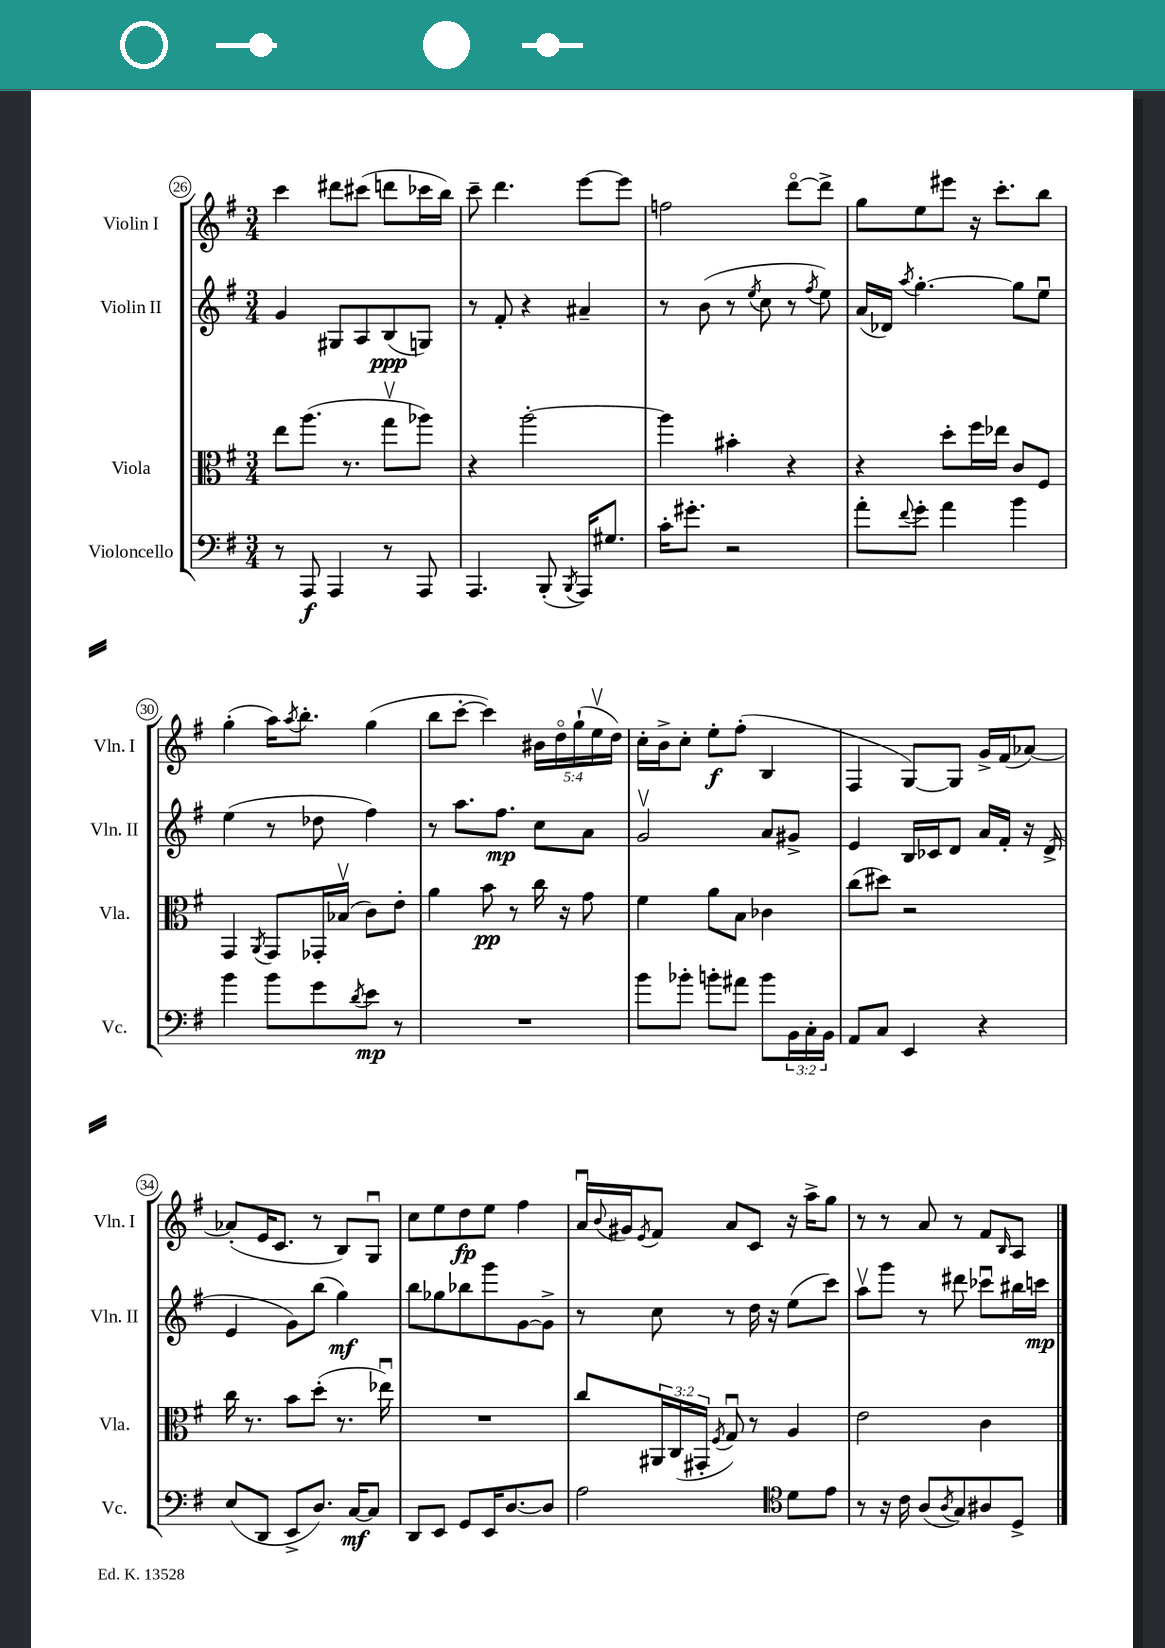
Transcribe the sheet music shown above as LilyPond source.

<<
\new StaffGroup <<
\new Staff = "s0" \with { instrumentName = "Violin I" shortInstrumentName = "Vln. I" } {
    \clef treble \key g \major \numericTimeSignature \time 3/4 \override Staff.TupletNumber.text = #tuplet-number::calc-fraction-text
    c'''4 dis'''8 cis'''8( d'''8 ces'''16 b''16) |
    c'''8-- d'''4. e'''8~ e'''8 |
    f''2 d'''8~\flageolet d'''8-> |
    g''8 e''8 eis'''8 r16 c'''8.-. b''8 |
    g''4-.( a''16) \acciaccatura { a''8 } b''8.-. g''4( |
    b''8 c'''8~-. c'''4) \tuplet 5/4 { bis'16 d''16\flageolet g''16-!( e''16\upbow d''16) } |
    c''16-. b'16-> c''8-. e''8-.\f fis''8-.( b4 |
    fis4 g8~) g8 g'16-> fis'16( aes'8~) |
    aes'8-.( e'16 c'8. r8 b8) g8\downbow |
    c''8 e''8 d''8\fp e''8 fis''4 |
    a'16\downbow \appoggiatura { b'8 } gis'16 \acciaccatura { e'8 } fis'8 a'8 c'8 r16 a''16-> g''8 |
    r8 r8 a'8 r8 fis'8 \grace { b16 } a8 \bar "|." |
}
\new Staff = "s1" \with { instrumentName = "Violin II" shortInstrumentName = "Vln. II" } {
    \clef treble \key g \major \numericTimeSignature \time 3/4
    g'4 gis8 a8 b8\ppp( g8) |
    r8 fis'8-. r4 ais'4-- |
    r8 b'8( r8 \acciaccatura { e''8 } c''8 r8 \acciaccatura { fis''8 } e''8) |
    a'16( des'16) \acciaccatura { a''8 } g''4.~-. g''8 e''8\downbow |
    e''4( r8 des''8 fis''4) |
    r8 a''8. fis''8.\mp c''8 a'8 |
    g'2\upbow a'8 gis'8-> |
    e'4 b16 ces'16 d'8 a'16 fis'16-. r16 d'16->( |
    e'4 g'8) b''8( g''4\mf) |
    b''8 ges''8 bes''8 g'''8 g'8~ g'8-> |
    r8 c''8 r8 d''16 r16 e''8( c'''8) |
    a''8\upbow g'''8 r8 dis'''8 ces'''8\downbow bis''16 c'''16\mp \bar "|." |
}
\new Staff = "s2" \with { instrumentName = "Viola" shortInstrumentName = "Vla." } {
    \clef alto \key g \major \numericTimeSignature \time 3/4 \override Staff.TupletNumber.text = #tuplet-number::calc-fraction-text
    e''8 a''8.( r8. g''8\upbow aes''8) |
    r4 a''2~-. |
    a''4 bis'4-. r4 |
    r4 d''8-. fis''16 ees''16 c'8 fis8 |
    g,4 \acciaccatura { a,8 } g,8 ges,16-. bes16\upbow( c'8) e'8-. |
    a'4 b'8\pp r8 c''16 r16 g'8 |
    fis'4 a'8 b8 ces'4 |
    c''8( dis''8) r2 |
    c''16 r8. b'8 d''8-.( r8. ees''16\downbow) |
    R2. |
    c''8 \tuplet 3/2 { ais,16 c16( gis,16-. } \acciaccatura { fis8 } g8\downbow) r8 a4 |
    e'2 c'4 \bar "|." |
}
\new Staff = "s3" \with { instrumentName = "Violoncello" shortInstrumentName = "Vc." } {
    \clef bass \key g \major \numericTimeSignature \time 3/4 \override Staff.TupletNumber.text = #tuplet-number::calc-fraction-text
    r8 a,,8\f a,,4 r8 a,,8 |
    a,,4. b,,8-.( \acciaccatura { b,,8 } a,,16) gis8. |
    c'16-. gis'8.-. r2 |
    a'8-. \appoggiatura { fis'8 } g'8-. a'4 b'4 |
    b'4 b'8 g'8 \acciaccatura { d'8 } e'8\mp r8 |
    R2. |
    b'8 bes'8-. b'8-. ais'8 b'8 \tuplet 3/2 { b,16 c16-. b,16 } |
    a,8 c8 e,4 r4 |
    e8( d,8 e,8-> d8.) c16~\mf c8 |
    d,8 e,8 g,8 e,16 d8.~ d8 |
    a2 \clef tenor d'8 e'8 |
    r8 r16 c'16 a8( \acciaccatura { a8 } g8) ais8 d8-> \bar "|." |
}
>>
>>
\layout { \context { \Score currentBarNumber = #26 \override BarNumber.stencil = #(make-stencil-circler 0.1 0.3 ly:text-interface::print) } }
